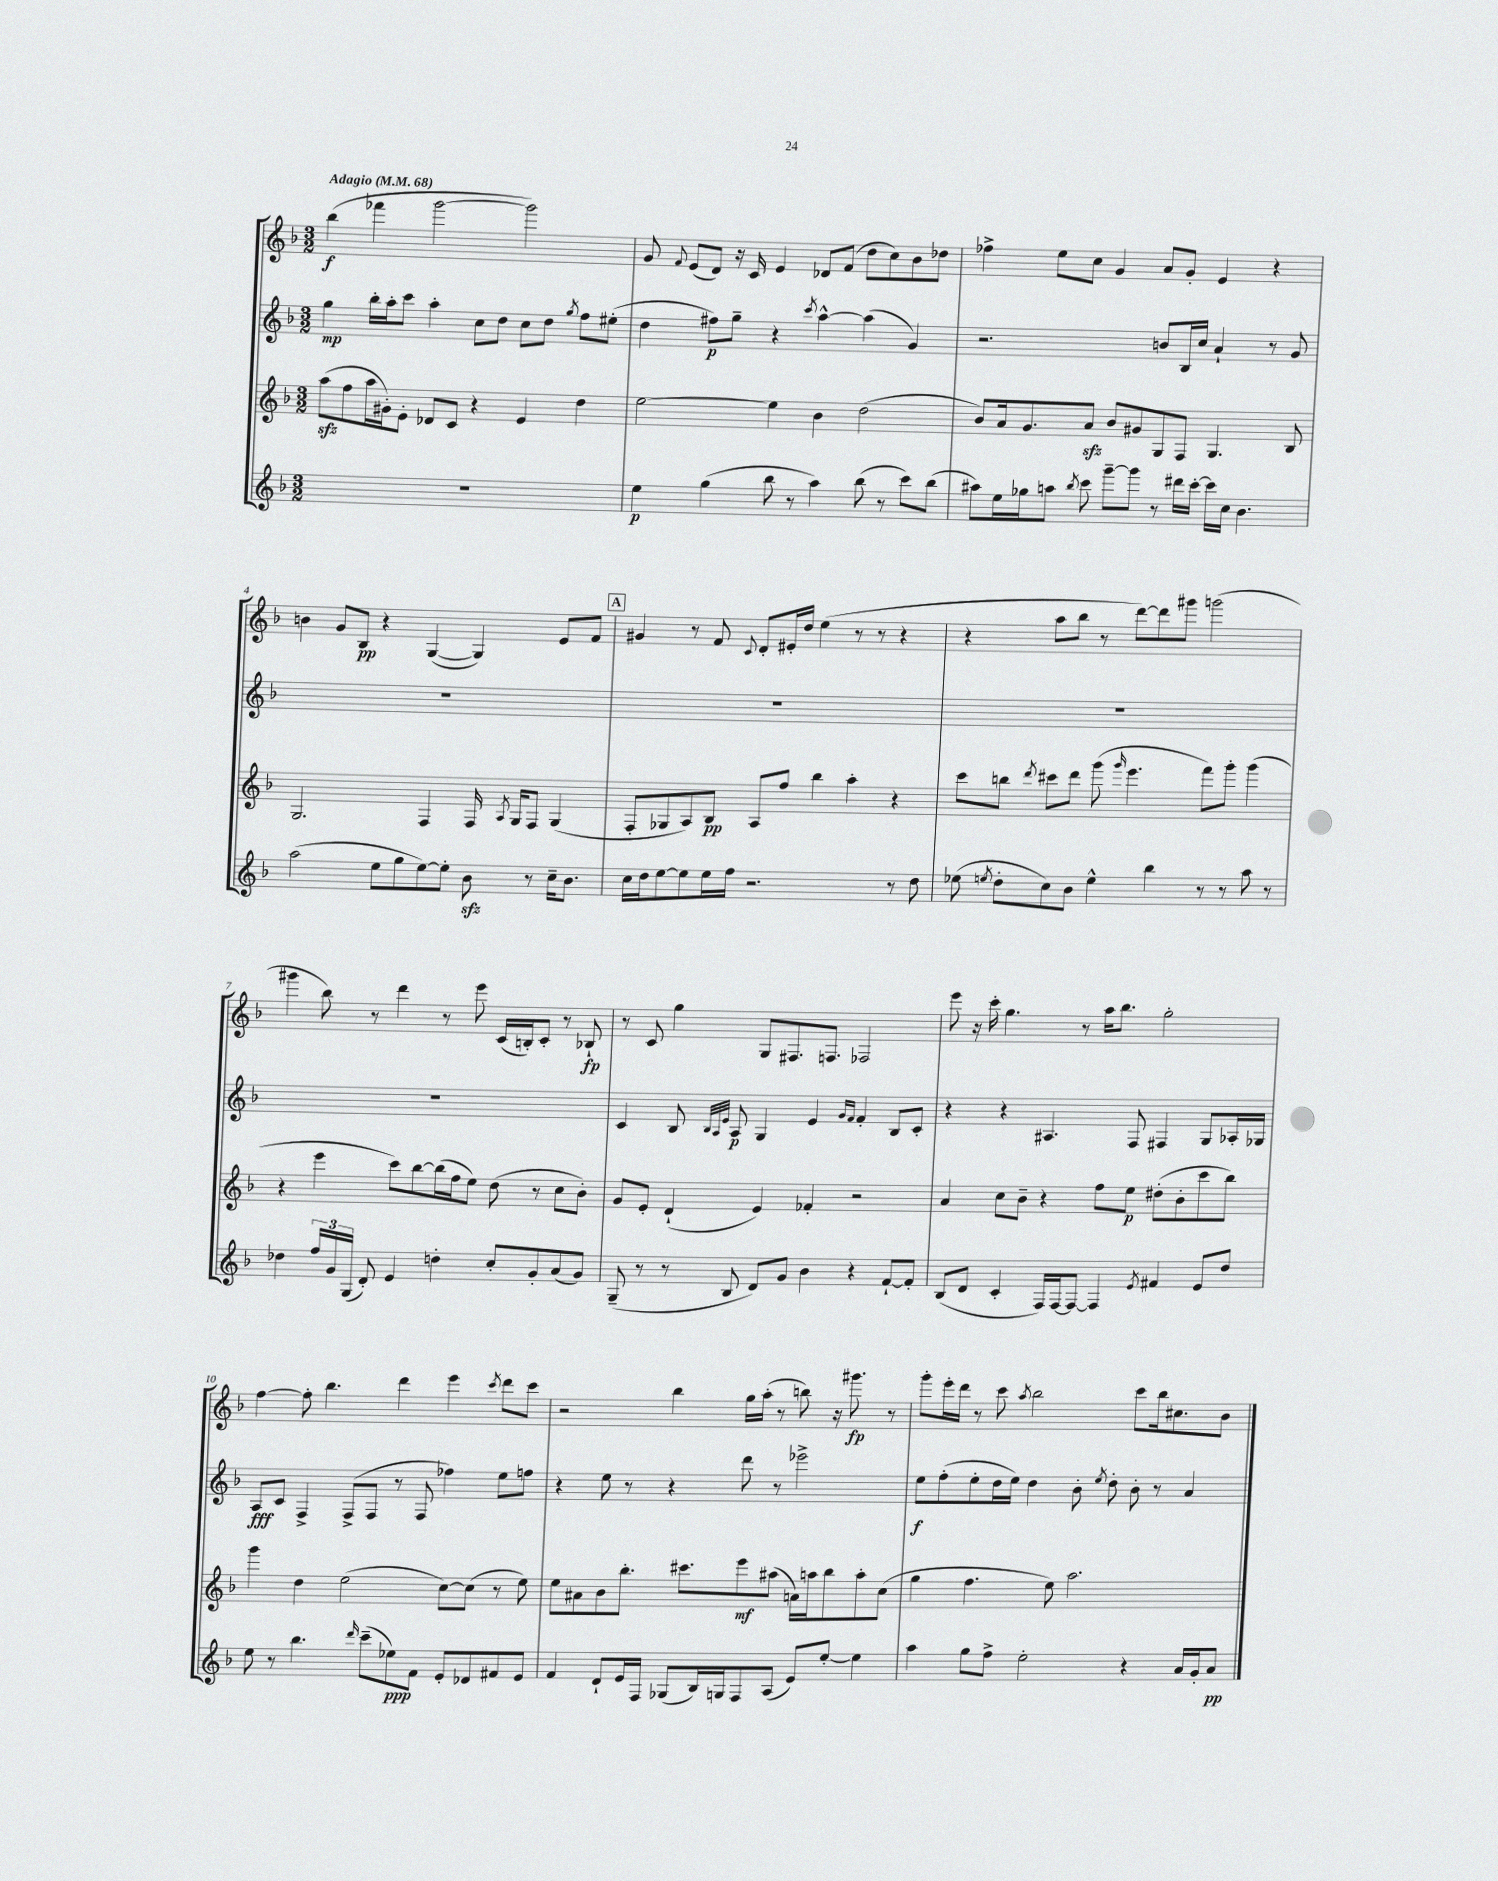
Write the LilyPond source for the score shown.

<<
\new StaffGroup <<
\new Staff = "s0" {
    \clef treble \key f \major \numericTimeSignature \time 3/2 \tempo "Adagio" 4 = 68
    \autoBeamOff bes''4\f( fes'''4 g'''2~ g'''2) |
    g'8 \appoggiatura { f'8 } e'8[( d'8]) r16 c'16 e'4 des'8[ f'8]( d''8[ c''8) bes'8 des''8] |
    fes''4-> e''8[ c''8] g'4 a'8[ g'8]-. e'4 r4 |
    b'4 g'8[ bes8]\pp r4 g4~( g4) e'8[ f'8] |
    \mark \markup { \box "A" } gis'4 r8 f'8 \appoggiatura { c'8 } d'8[-. eis'16-. d''16] e''4( r8 r8 r4 |
    r4 a''8[ bes''8] r8 d'''8[~) d'''8 gis'''8] g'''2( |
    gis'''4 bes''8) r8 d'''4 r8 e'''8 c'16[( b16-.) c'8]-. r8 bes8-!\fp |
    r8 c'8 g''4 g8[ fis8. f8.] fes2 |
    e'''8 r16 c'''16-. g''4. r8 a''16[ bes''8.] g''2-. |
    f''4~ f''8-. bes''4. d'''4 e'''4 \acciaccatura { c'''8 } d'''8[ c'''8] |
    r2 bes''4 g''16[ a''16]-.( r8 b''8) r16 gis'''8.\fp r8 |
    g'''8[-. e'''16-. d'''16] r8 c'''8 \acciaccatura { a''8 } bes''2 c'''8[ bes''16 cis''8. bes'8] \bar "|." |
}
\new Staff = "s1" {
    \clef treble \key f \major \numericTimeSignature \time 3/2
    \autoBeamOff g''4\mp bes''16[-. a''16-. c'''8] a''4-. c''8[ d''8] c''8[ d''8] \acciaccatura { g''8 } f''8[ eis''8]-.( |
    d''4 fis''8[\p) g''8]-- r4 \acciaccatura { c'''8 } a''4~-^ a''4( g'4) |
    r2. b'8[ bes16 c''16] a'4-! r8 g'8 |
    R1. |
    \mark \markup { \box "A" } R1. |
    R1. |
    R1. |
    c'4 bes8 \grace { bes32[ a32 e'32] } a8\p g4 e'4 \grace { g'16[ f'16] } f'4-. bes8[ c'8]-. |
    r4 r4 ais4. f8 fis4 g8[ aes16-. ges16] |
    a8[\fff c'8] f4-> f8[->( f8] r8 f8 fes''4) e''8[ f''8] |
    r4 e''8 r8 r4 d'''8 r8 ees'''2-> |
    e''8[\f f''8-.( e''8-. d''16 e''16]) d''4 bes'8-. \acciaccatura { e''8 } d''8-. bes'8-. r8 a'4 \bar "|." |
}
\new Staff = "s2" {
    \clef treble \key f \major \numericTimeSignature \time 3/2
    \autoBeamOff a''8[\sfz( f''8 a''16 gis'16-.) e'8]-. des'8[ c'8] r4 e'4 d''4 |
    e''2~ e''4 bes'4 d''2( |
    bes'8[) a'16 g'8. a'8]\sfz bes'8[ gis'8 g8 f8] g4. bes8 |
    g2. f4 f16 \acciaccatura { a8 } g16[ f8] g4( |
    \mark \markup { \box "A" } f8[-. ges8 a8) bes8]\pp a8[ f''8] bes''4 a''4-. r4 |
    c'''8[ b''8] \acciaccatura { d'''8 } cis'''8[ d'''8] g'''8( \grace { g'''16 } e'''4. f'''8[) g'''8]-. g'''4( |
    r4 e'''4 c'''8[) bes''8~ bes''16( f''16 e''8]) d''8( r8 c''8[ bes'8]-.) |
    g'8[ e'8]-. d'4-!( e'4) fes'4-. r2 |
    a'4 c''8[ bes'8]-- r4 f''8[ e''8]\p dis''8[-.( bes'8-. c'''8 bes''8]) |
    g'''4 d''4 e''2( c''8[~) c''8]( r8 e''8) |
    e''8[ ais'8 bes'8 bes''8.]-. cis'''8.[ e'''8\mf ais''8]( a'16[) a''16 bes''8 a''8-. c''8]( |
    g''4 f''4. e''8) a''2. \bar "|." |
}
\new Staff = "s3" {
    \clef treble \key f \major \numericTimeSignature \time 3/2
    \autoBeamOff R1. |
    e''4\p g''4( bes''8 r8 a''4) bes''8( r8 c'''8[) bes''8]( |
    ais''8[) e''16 ges''16 a''8] \acciaccatura { bes''8 } c'''8 g'''8[~-- g'''8] r8 dis'''16[ c'''16]~-. c'''16[ c''16] bes'4. |
    a''2( e''8[ g''8 e''8~) e''8]-. bes'8\sfz r8 c''16[-- bes'8.] |
    \mark \markup { \box "A" } c''16[ d''16 e''8~ e''8 e''16 f''16] r2. r8 d''8 |
    ees''8( \acciaccatura { e''8 } d''8[-. c''8) bes'8] e''4-^ bes''4 r8 r8 a''8 r8 |
    des''4 \tuplet 3/2 { f''16[ g'16 g16]( } d'8-.) e'4 d''4-. c''8[-. g'8-. a'8( g'8]) |
    g8--( r8 r8 bes8 d'8[) g'8] bes'4 r4 f'8[~-! f'8]-. |
    bes8[( d'8] c'4-. f16[) f16~ f8]~ f4 \acciaccatura { e'8 } fis'4 e'8[ d''8] |
    e''8 r8 bes''4. \grace { d'''16 } c'''8[--( ees''8\ppp) f'8] e'8[-. des'8 fis'8 e'8] |
    f'4 d'8[-! e'16 f16] ges8[( bes16) g16 f8 a8]( e'8[) e''8]~-. e''4 |
    a''4 g''8[ f''8]-> e''2-. r4 a'16[ g'16-. a'8]\pp \bar "|." |
}
>>
>>
